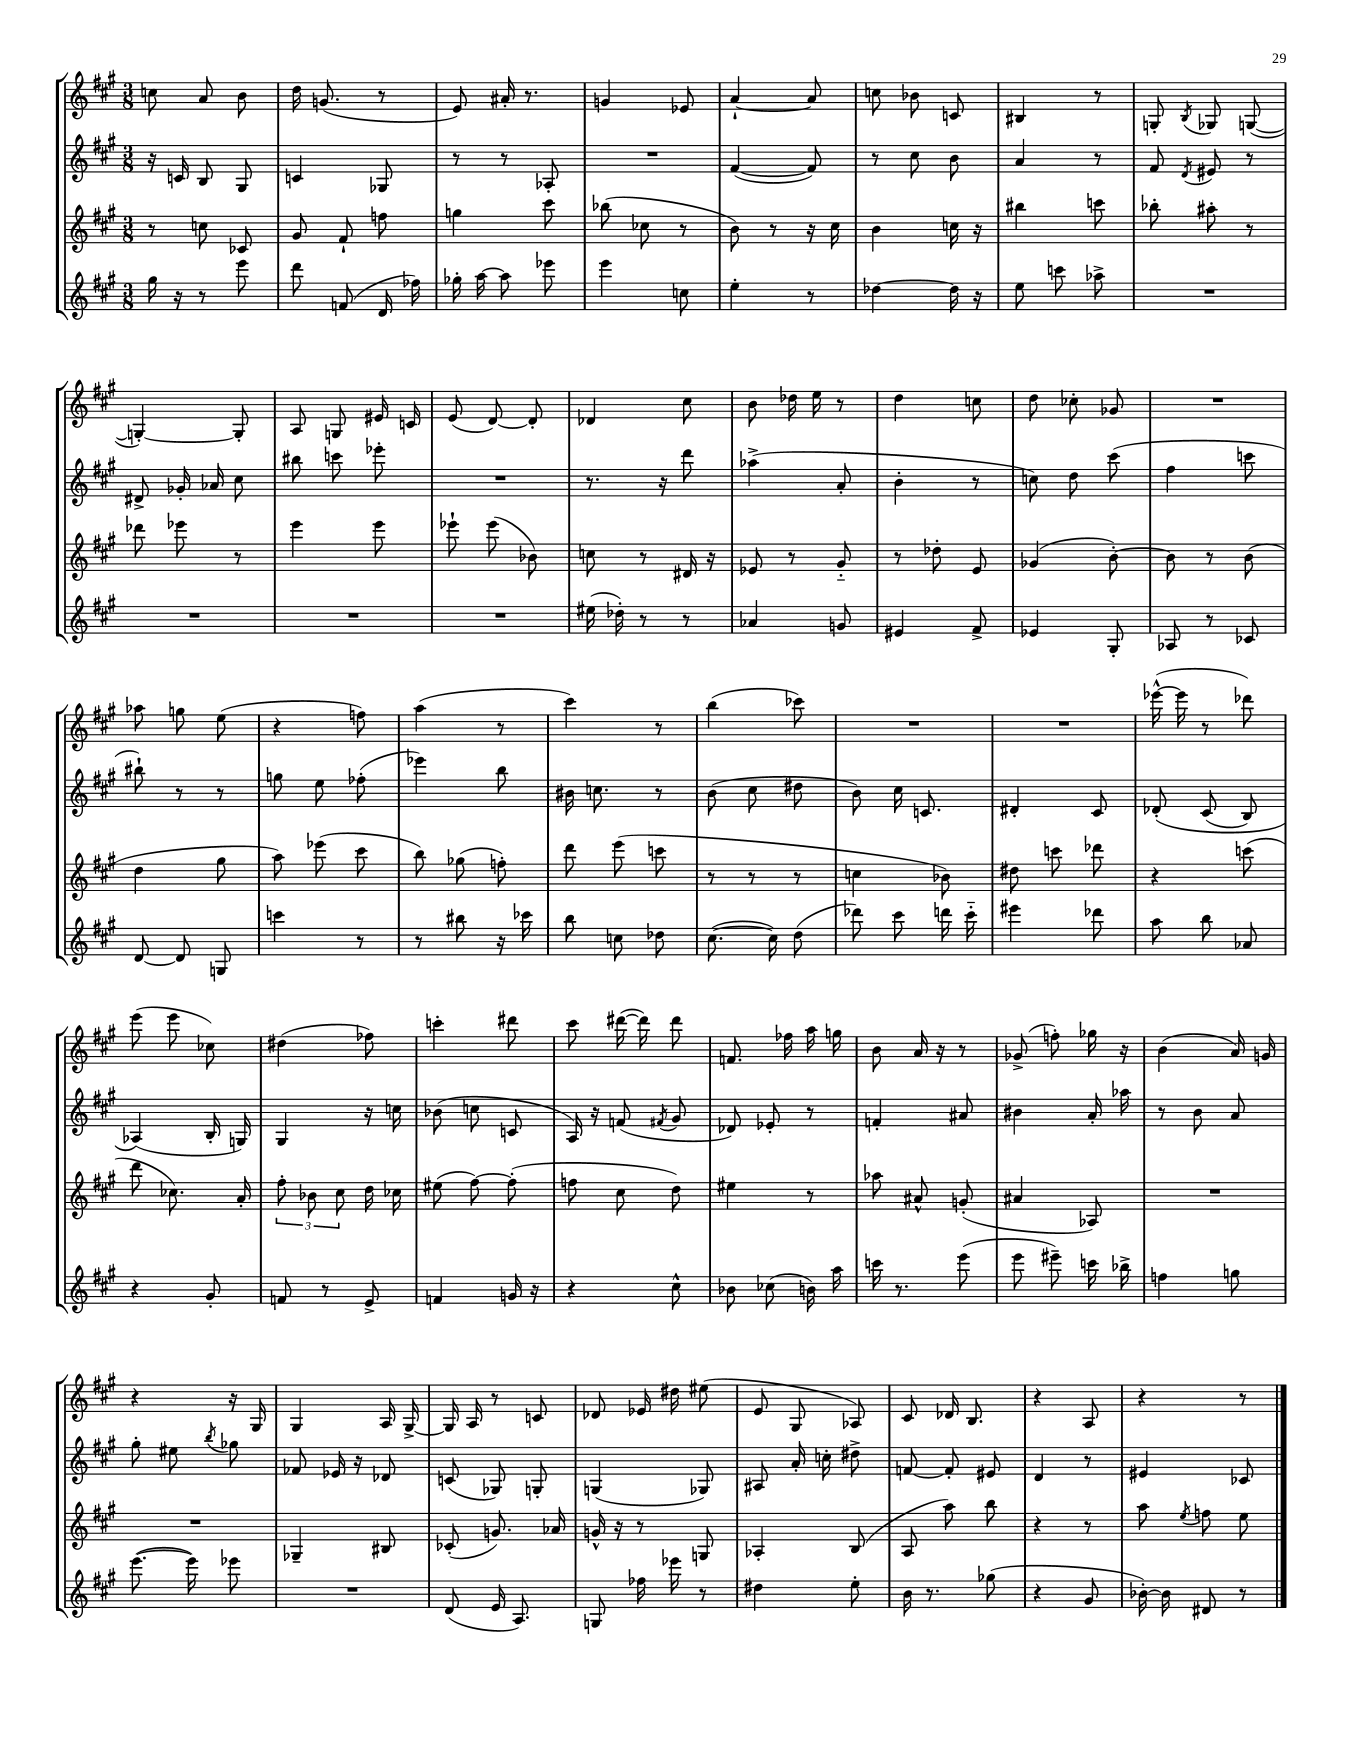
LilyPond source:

<<
\new StaffGroup <<
\new Staff = "s0" {
    \clef treble \key a \major \numericTimeSignature \time 3/8
    \autoBeamOff c''8 a'8 b'8 |
    d''16 g'8.( r8 |
    e'8) ais'16-. r8. |
    g'4 ees'8 |
    a'4~-! a'8 |
    c''8 bes'8 c'8 |
    bis4 r8 |
    g8-. \acciaccatura { b8 } ges8 g8~( |
    g4~-.) g8-. |
    a8 g8 eis'16 c'16 |
    e'8( d'8~) d'8-. |
    des'4 cis''8 |
    b'8 des''16 e''16 r8 |
    d''4 c''8 |
    d''8 ces''8-. ges'8 |
    R4. |
    aes''8 g''8 e''8( |
    r4 f''8) |
    a''4( r8 |
    cis'''4) r8 |
    b''4( ces'''8) |
    R4. |
    R4. |
    ees'''16~-^( ees'''16 r8 des'''8) |
    e'''8( e'''8 ces''8) |
    dis''4( fes''8) |
    c'''4-. dis'''8 |
    cis'''8 dis'''16~( dis'''16) dis'''8 |
    f'8. fes''16 a''16 g''16 |
    b'8 a'16 r16 r8 |
    ges'8->( f''8-.) ges''16 r16 |
    b'4( a'16) g'16 |
    r4 r16 gis16 |
    gis4 a16 gis16~-> |
    gis16 a16 r8 c'8 |
    des'8 ees'16 dis''16 eis''8( |
    e'8 gis8 aes8) |
    cis'8 des'16 b8. |
    r4 a8 |
    r4 r8 \bar "|." |
}
\new Staff = "s1" {
    \clef treble \key a \major \numericTimeSignature \time 3/8
    \autoBeamOff r16 c'16 b8 gis8 |
    c'4 ges8 |
    r8 r8 aes8-. |
    R4. |
    fis'4~( fis'8) |
    r8 cis''8 b'8 |
    a'4 r8 |
    fis'8 \acciaccatura { d'8 } eis'8 r8 |
    dis'8-> ges'16-. aes'16 cis''8 |
    bis''8 c'''8 ees'''8-. |
    R4. |
    r8. r16 d'''8 |
    aes''4->( a'8-. |
    b'4-. r8 |
    c''8) d''8 cis'''8( |
    fis''4 c'''8 |
    bis''8-!) r8 r8 |
    g''8 e''8 fes''8-.( |
    ees'''4) b''8 |
    bis'16 c''8. r8 |
    b'8( cis''8 dis''8 |
    b'8) cis''16 c'8. |
    dis'4-. cis'8 |
    des'8-.\( cis'8( b8) |
    aes4(\) b16-. g16) |
    gis4 r16 c''16 |
    bes'8( c''8 c'8 |
    a16) r16 f'8( \acciaccatura { fis'8 } gis'8 |
    des'8) ees'8-. r8 |
    f'4-. ais'8 |
    bis'4 a'16-. aes''16 |
    r8 b'8 a'8 |
    gis''8-. eis''8 \acciaccatura { b''8 } ges''8 |
    fes'8 ees'16 r16 des'8 |
    c'8( ges8) g8-. |
    g4( ges8) |
    ais8 a'16-. c''16-. dis''8-> |
    f'8~ f'8-. eis'8 |
    d'4 r8 |
    eis'4 ces'8 \bar "|." |
}
\new Staff = "s2" {
    \clef treble \key a \major \numericTimeSignature \time 3/8
    \autoBeamOff r8 c''8 ces'8 |
    gis'8 fis'8-! f''8 |
    g''4 cis'''8 |
    bes''8( ces''8 r8 |
    b'8) r8 r16 cis''16 |
    b'4 c''16 r16 |
    bis''4 c'''8 |
    bes''8-. ais''8-. r8 |
    des'''8 ees'''8 r8 |
    e'''4 e'''8 |
    ees'''8-! ees'''8( bes'8) |
    c''8 r8 dis'16 r16 |
    ees'8 r8 gis'8-_ |
    r8 des''8-. e'8 |
    ges'4( b'8~-.) |
    b'8 r8 b'8( |
    d''4 gis''8 |
    a''8) ees'''8( cis'''8 |
    b''8) ges''8( f''8-.) |
    d'''8 e'''8( c'''8 |
    r8 r8 r8 |
    c''4 bes'8) |
    dis''8 c'''8 des'''8 |
    r4 c'''8( |
    d'''8 ces''8.) a'16-. |
    \tuplet 3/2 { fis''8-. bes'8 cis''8 } d''16 ces''16 |
    eis''8( fis''8~) fis''8-.( |
    f''8 cis''8 d''8) |
    eis''4 r8 |
    aes''8 ais'8-^ g'8-.( |
    ais'4 aes8) |
    R4. |
    R4. |
    ges4-- bis8 |
    ces'8-.( g'8.) aes'16 |
    g'16-^ r16 r8 g8 |
    aes4-. b8( |
    a8 a''8) b''8 |
    r4 r8 |
    a''8 \acciaccatura { e''8 } f''8 e''8 \bar "|." |
}
\new Staff = "s3" {
    \clef treble \key a \major \numericTimeSignature \time 3/8
    \autoBeamOff gis''16 r16 r8 e'''8 |
    d'''8 f'8( d'16 fes''16) |
    ges''16-. a''16~ a''8 ees'''8 |
    e'''4 c''8 |
    e''4-. r8 |
    des''4~ des''16 r16 |
    e''8 c'''8 aes''8-> |
    R4. |
    R4. |
    R4. |
    R4. |
    eis''16( des''16-.) r8 r8 |
    aes'4 g'8 |
    eis'4 fis'8-> |
    ees'4 gis8-. |
    aes8 r8 ces'8 |
    d'8~ d'8 g8 |
    c'''4 r8 |
    r8 bis''8 r16 ces'''16 |
    b''8 c''8 des''8 |
    cis''8.~( cis''16) d''8( |
    des'''8) cis'''8 d'''16 cis'''16-_ |
    eis'''4 des'''8 |
    a''8 b''8 aes'8 |
    r4 gis'8-. |
    f'8 r8 e'8-> |
    f'4 g'16 r16 |
    r4 cis''8-^ |
    bes'8 ces''8( b'16) a''16 |
    c'''16 r8. e'''8( |
    e'''8 eis'''8--) c'''16 bes''16-> |
    f''4 g''8 |
    e'''8.~( e'''16) ees'''8 |
    R4. |
    d'8( e'16 a8.) |
    g8 fes''16 ees'''16 r8 |
    dis''4 e''8-. |
    b'16 r8. ges''8( |
    r4 gis'8 |
    bes'16~-.) bes'16 dis'8 r8 \bar "|." |
}
>>
>>
\layout { \context { \Score \remove "Bar_number_engraver" } }
